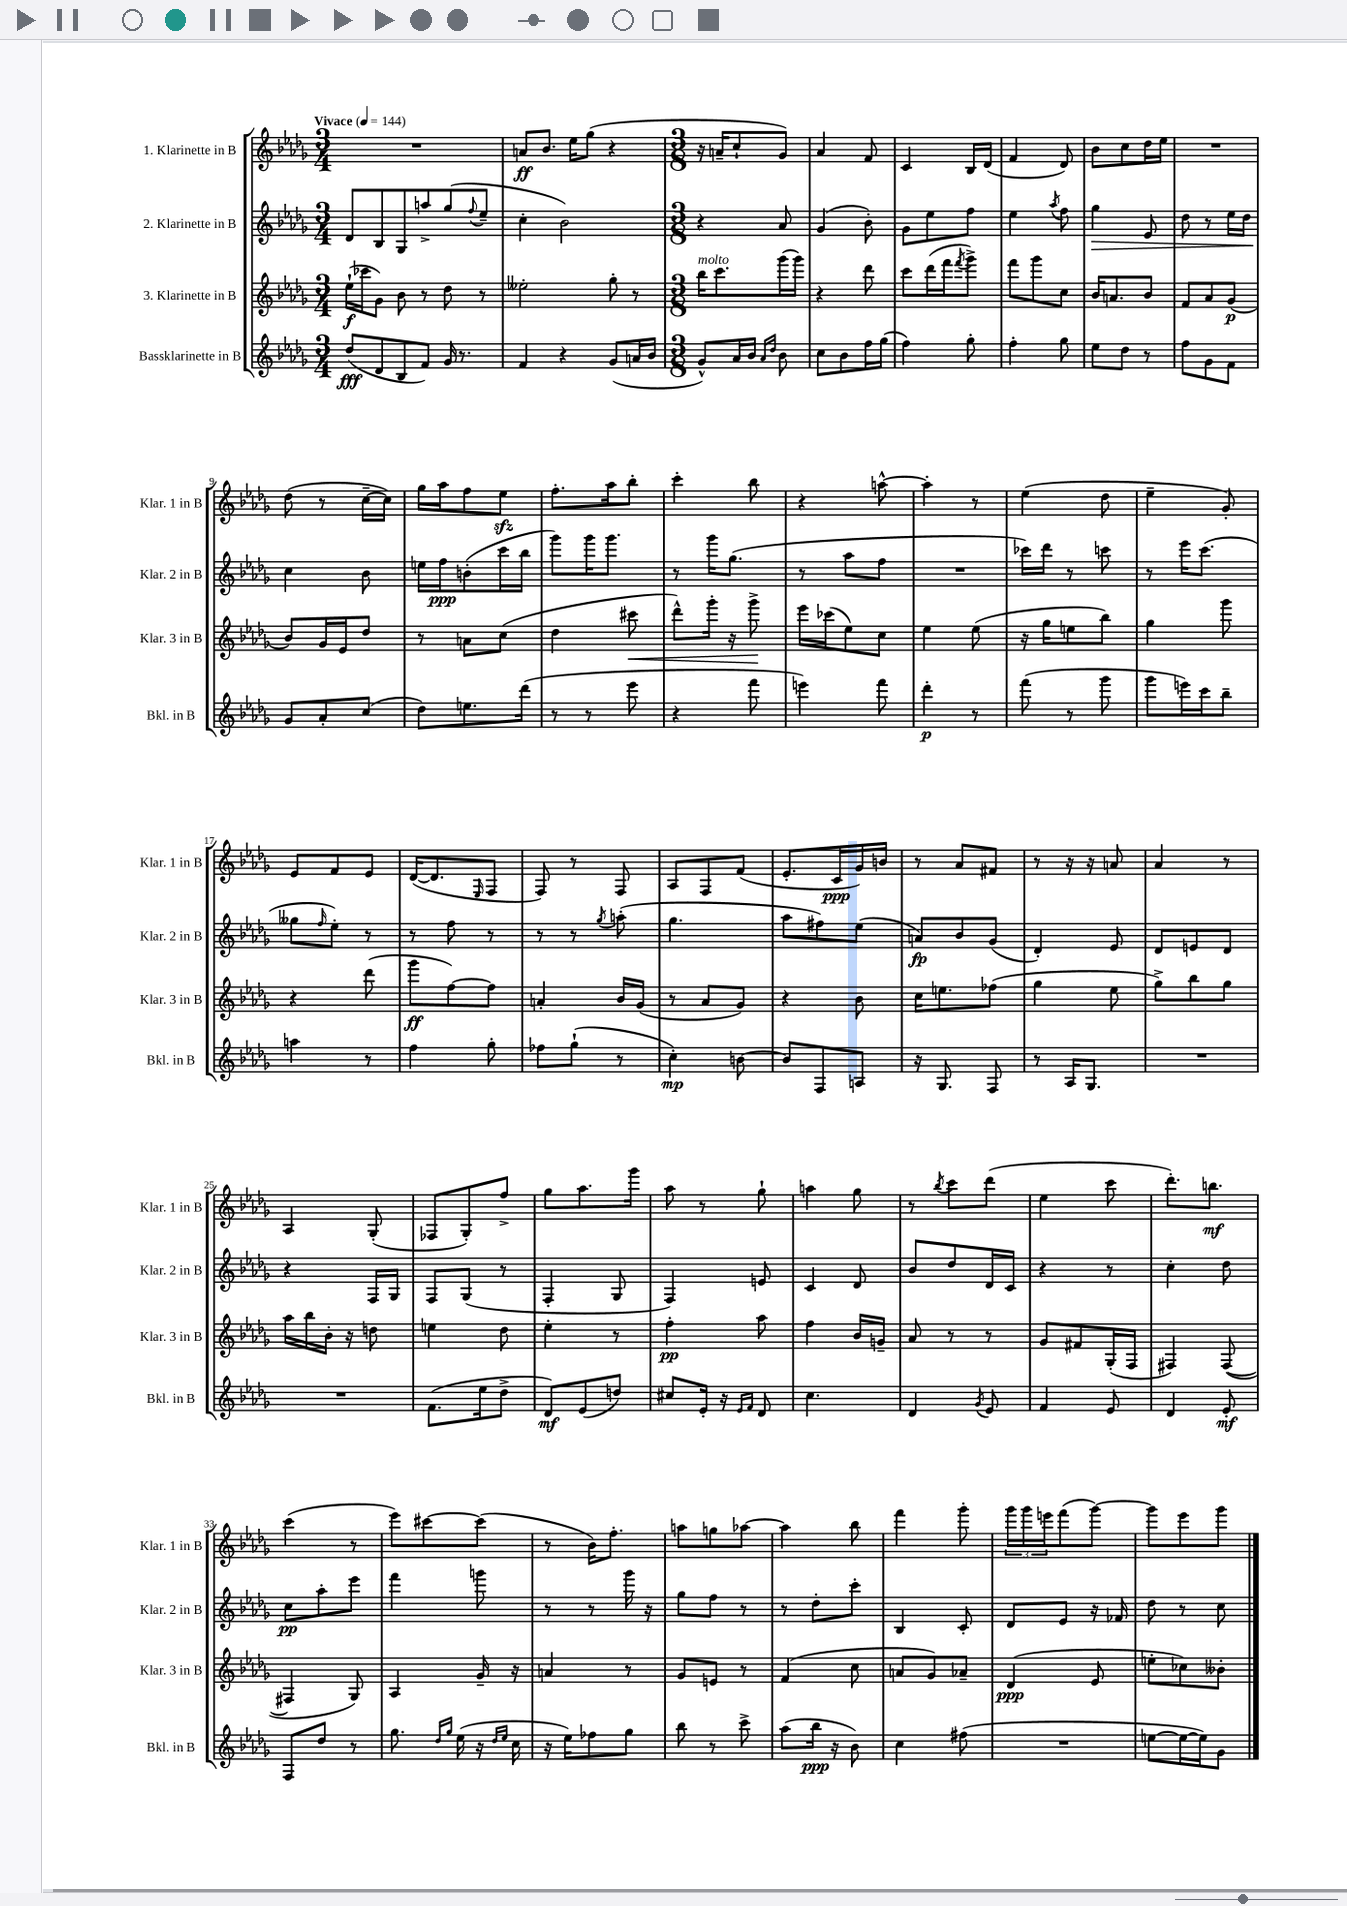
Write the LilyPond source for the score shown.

<<
\new StaffGroup <<
\new Staff = "s0" \with { instrumentName = "1. Klarinette in B" shortInstrumentName = "Klar. 1 in B" } {
    \clef treble \key des \major \numericTimeSignature \time 3/4 \tempo "Vivace" 4 = 144
    R2. |
    a'8\ff bes'8. ees''16 ges''8( r4 |
    \numericTimeSignature \time 3/8 r16 a'16-- c''8-! ges'8) |
    aes'4 f'8 |
    c'4 bes16 des'16( |
    f'4 des'8) |
    bes'8 c''8 des''16 ees''16 |
    R4. |
    des''8( r8 c''16~-- c''16) |
    ges''16 aes''16 f''8 ees''8\sfz |
    f''8.-. aes''16 bes''8-. |
    c'''4-. bes''8 |
    r4 a''8~-^ |
    a''4-. r8 |
    ees''4( des''8 |
    ees''4-- ges'8-.) |
    ees'8 f'8 ees'8 |
    des'16~( des'8. \grace { ees16 } f8 |
    f8) r8 f8 |
    aes8 f8 f'8( |
    ees'8.-. c'16\ppp ges'16) b'16 |
    r8 aes'8 fis'8 |
    r8 r16 r16 a'8 |
    aes'4 r8 |
    aes4 ges8-.( |
    fes8 ges8-.) f''8-> |
    ges''8 aes''8. ges'''16 |
    aes''8 r8 ges''8-! |
    a''4 ges''8 |
    r8 \acciaccatura { bes''8 } c'''8 des'''8( |
    ees''4 c'''8 |
    des'''8.-.) b''8.\mf |
    c'''4( r8 |
    ees'''8) cis'''8~ cis'''8( |
    r8 bes'16) f''8.-. |
    a''8 g''8 aes''8~ |
    aes''4 bes''8 |
    f'''4 ges'''8-. |
    \tuplet 3/2 { ges'''16 ges'''16 e'''16 } f'''8( ges'''8~) |
    ges'''8 ees'''8 ges'''8 \bar "|." |
}
\new Staff = "s1" \with { instrumentName = "2. Klarinette in B" shortInstrumentName = "Klar. 2 in B" } {
    \clef treble \key des \major \numericTimeSignature \time 3/4
    des'8 bes8 ges8 a''8-> ges''8( \appoggiatura { f''8 } ees''8-- |
    c''4-. bes'2) |
    \numericTimeSignature \time 3/8 r4 aes'8 |
    ges'4( bes'8-.) |
    ges'8 ees''8 f''8 |
    ees''4 \acciaccatura { aes''8 } f''8 |
    ges''4\> ees'8 |
    des''8 r8 ees''16 des''16 |
    c''4\! bes'8 |
    e''16 f''16\ppp b'8-.( c'''16 bes''16 |
    ges'''8) ges'''16 ges'''8. |
    r8 ges'''16 ges''8.( |
    r8 aes''8 f''8 |
    R4. |
    ces'''16) des'''16 r8 c'''8 |
    r8 ees'''16 c'''8.( |
    geses''8 \grace { f''16 } ees''8-.) r8 |
    r8 f''8 r8 |
    r8 r8 \acciaccatura { ges''8 } a''8-.( |
    ges''4. |
    aes''8 fis''8) ees''8( |
    a'8\fp) bes'8 ges'8( |
    des'4-.) ees'8 |
    des'8 e'8 des'8 |
    r4 f16 ges16 |
    f8 ges8( r8 |
    f4-. ges8 |
    f4) e'8 |
    c'4 des'8 |
    bes'8 des''8 des'16 c'16 |
    r4 r8 |
    c''4-. des''8 |
    c''8\pp aes''8-. ees'''8 |
    f'''4 g'''8 |
    r8 r8 ges'''16 r16 |
    ges''8 f''8 r8 |
    r8 des''8-. c'''8-. |
    bes4 c'8-. |
    des'8 ees'8 r16 fes'16 |
    des''8 r8 c''8 \bar "|." |
}
\new Staff = "s2" \with { instrumentName = "3. Klarinette in B" shortInstrumentName = "Klar. 3 in B" } {
    \clef treble \key des \major \numericTimeSignature \time 3/4
    ees''16-!\f( ces'''16 ges'8) bes'8 r8 des''8 r8 |
    eeses''2-. ges''8-. r8 |
    \numericTimeSignature \time 3/8 bes''16^\markup { \italic "molto" } c'''8. ges'''16( ges'''16) |
    r4 des'''8 |
    c'''8 des'''16( f'''16 \acciaccatura { f'''8 } ges'''8->) |
    f'''8 ges'''8 c''8 |
    bes'16 a'8. bes'8 |
    f'8 aes'8 ges'8\p( |
    bes'8) ges'16 ees'16 des''8 |
    r8 a'8 c''8( |
    des''4 cis'''8\< |
    des'''8-^) ges'''16-. r16 ges'''8->\! |
    ees'''16 ces'''16( ees''8) c''8 |
    ees''4 ees''8( |
    r16 ges''16 e''8 bes''8) |
    ges''4 ges'''8 |
    r4 des'''8( |
    ges'''8\ff f''8~) f''8 |
    a'4-. bes'16 ges'16( |
    r8 aes'8 ges'8) |
    r4 bes'8 |
    c''16 e''8. fes''8( |
    ges''4 ees''8 |
    ges''8->) bes''8 ges''8 |
    aes''16 bes''16 bes'16-. r16 d''8 |
    e''4 des''8 |
    ees''4-. r8 |
    f''4-.\pp aes''8 |
    f''4 bes'16 g'16-- |
    aes'8 r8 r8 |
    ges'8 fis'8 ges16-.( f16 |
    fis4) fis8~( |
    fis4 ges8) |
    aes4 ges'16-- r16 |
    a'4 r8 |
    ges'8 e'8 r8 |
    f'4( c''8 |
    a'8 ges'8) aes'8-- |
    des'4\ppp( ees'8 |
    e''8-. ces''8) beses'8-. \bar "|." |
}
\new Staff = "s3" \with { instrumentName = "Bassklarinette in B" shortInstrumentName = "Bkl. in B" } {
    \clef treble \key des \major \numericTimeSignature \time 3/4
    des''8\fff( des'8 bes8 f'8) ges'16 r8. |
    f'4 r4 ges'8( a'16 bes'16 |
    \numericTimeSignature \time 3/8 ges'8-^) aes'16 bes'16 \grace { aes'16 des''16 } bes'8 |
    c''8 bes'8 f''16 ges''16( |
    f''4) ges''8-. |
    f''4-. ges''8 |
    ees''8 des''8 r8 |
    f''8 ges'8 f'8 |
    ges'8 aes'8-. c''8( |
    des''8) e''8. des'''16( |
    r8 r8 ees'''8 |
    r4 f'''8 |
    e'''4) f'''8 |
    des'''4-.\p r8 |
    f'''8( r8 ges'''8 |
    ges'''8 e'''16) c'''16 bes''8-- |
    a''4 r8 |
    f''4 ges''8-. |
    fes''8 ges''8-!( r8 |
    c''4-.\mp) b'8~ |
    b'8 f8 a8 |
    r16 ges8. f8 |
    r8 aes16 ges8. |
    R4. |
    R4. |
    f'8.( ees''16 des''8-> |
    des'8\mf) ees'8( d''8) |
    cis''8 ees'16-. r16 \grace { ees'16 f'16 } des'8 |
    c''4. |
    des'4 \acciaccatura { ges'8 } ees'8 |
    f'4 ees'8 |
    des'4 ees'8-.\mf |
    f8 des''8 r8 |
    ges''8. \grace { des''16 ges''16 } ees''16( r16 \grace { des''16 ees''16 } c''16 |
    r16 ees''16) fes''8 ges''8 |
    bes''8 r8 c'''8-> |
    aes''8( bes''16\ppp r16 bes'8) |
    c''4 fis''8( |
    R4. |
    e''8~ e''16~ e''16) ges'8 \bar "|." |
}
>>
>>
